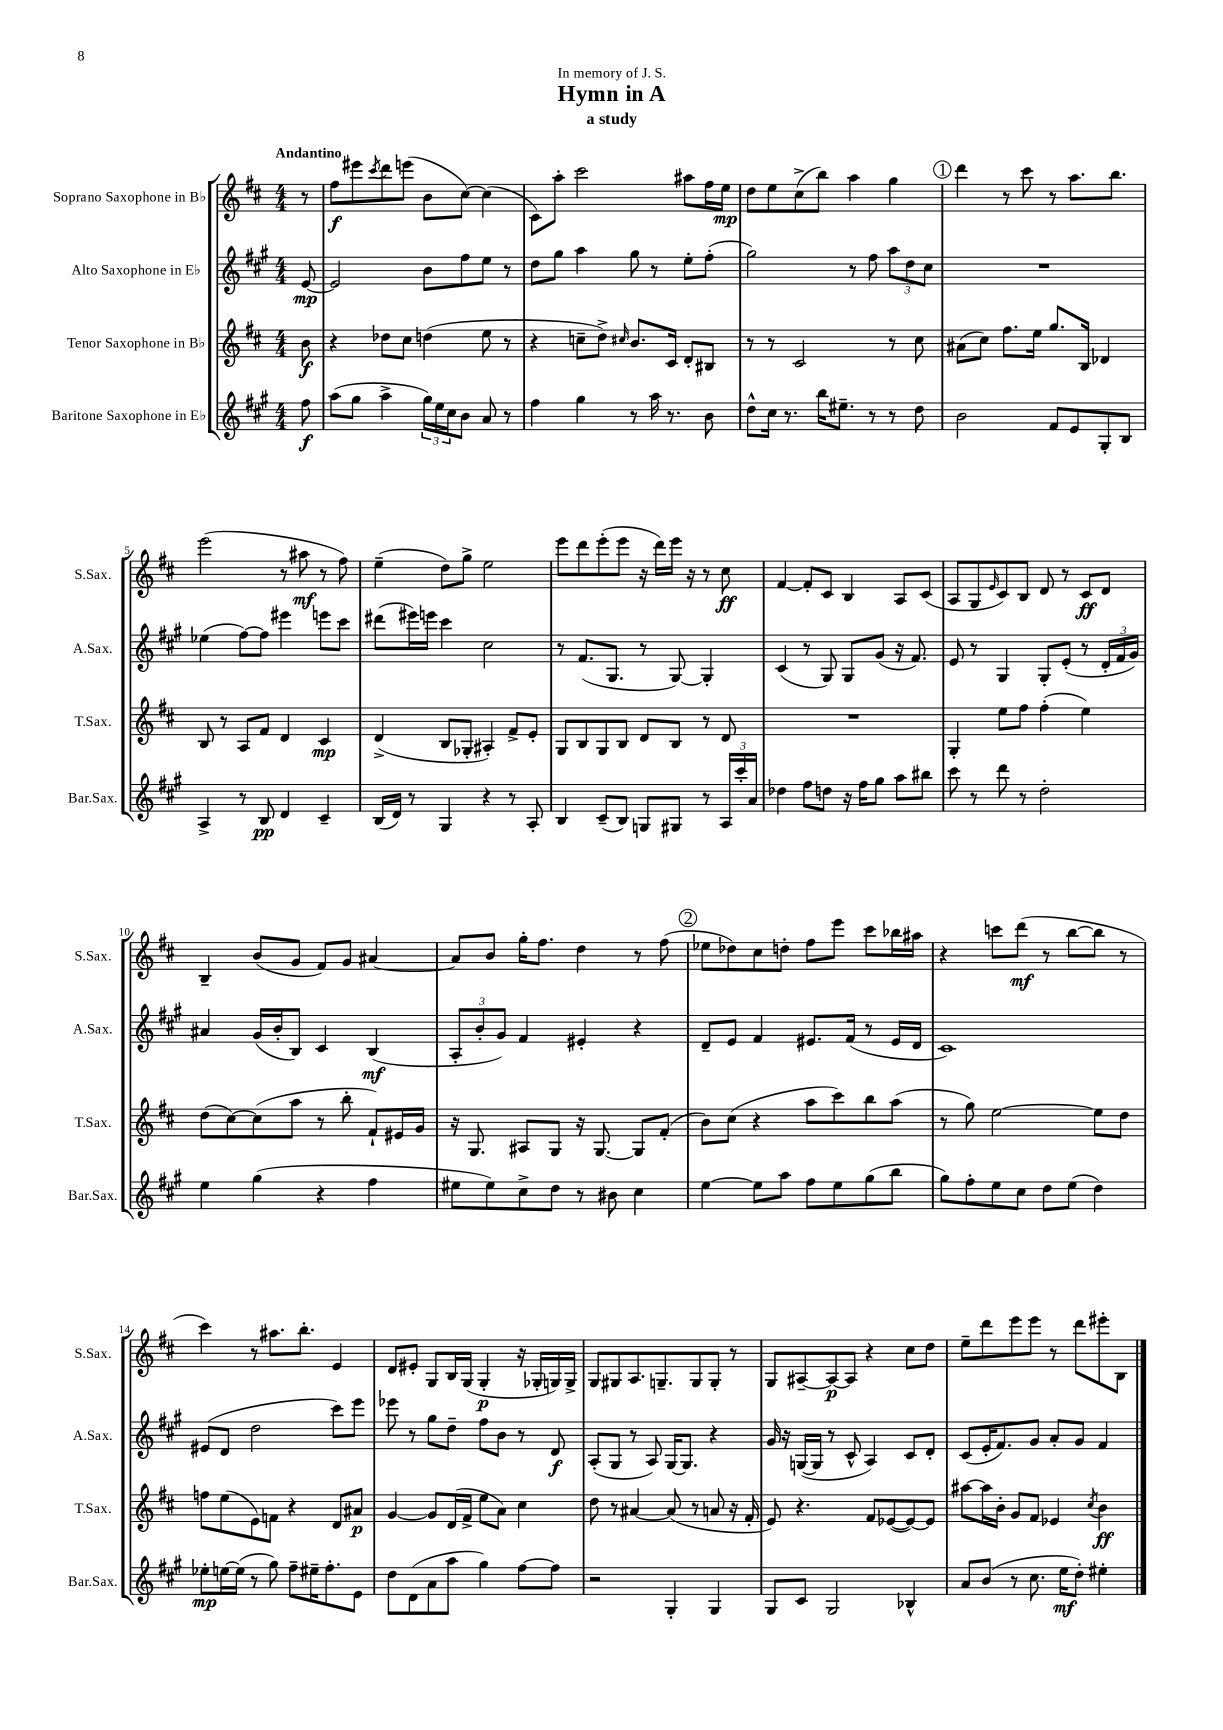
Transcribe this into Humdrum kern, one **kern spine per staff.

**kern	**dynam	**kern	**dynam	**kern	**dynam	**kern	**dynam
*part4	*part4	*part3	*part3	*part2	*part2	*part1	*part1
*staff4	*staff4	*staff3	*staff3	*staff2	*staff2	*staff1	*staff1
*I"Baritone Saxophone in E♭	*	*I"Tenor Saxophone in B♭	*	*I"Alto Saxophone in E♭	*	*I"Soprano Saxophone in B♭	*
*I'Bar.Sax.	*	*I'T.Sax.	*	*I'A.Sax.	*	*I'S.Sax.	*
*clefG2	*	*clefG2	*	*clefG2	*	*clefG2	*
*k[f#c#g#]	*	*k[f#c#]	*	*k[f#c#g#]	*	*k[f#c#]	*
*M4/4	*	*M4/4	*	*M4/4	*	*M4/4	*
=	=	=	=	=	=	=	=
!	!	!	!	!	!	!LO:TX:a:B:t=Andantino	!
8ff#\	f	8b\	f	[8e/	mp	8r	.
=1	=1	=1	=1	=1	=1	=1	=1
(8aa\L	.	4r	.	2e/]	.	8ff#\L	f
8gg#\J	.	.	.	.	.	8eee#X\	.
.	.	.	.	.	.	8qccc#/	.
4aa^\	.	8dd-X\L	.	.	.	8ddd\	.
.	.	8cc#\J	.	.	.	(8eeen\J	.
24gg#\LL)	.	(4ddn\	.	8b\L	.	8b\L	.
24ee\	.	.	.	.	.	.	.
24cc#\J	.	.	.	.	.	.	.
8b\J	.	.	.	8ff#\	.	[8cc#\J)	.
8a/	.	8ee\	.	8ee\J	.	(4cc#\]	.
8r	.	8r	.	8r	.	.	.
=2	=2	=2	=2	=2	=2	=2	=2
4ff#\	.	4r	.	8dd\L	.	8c#\L)	.
.	.	.	.	8gg#\J	.	8aa'\J	.
4gg#\	.	8ccn~\L	.	4aa\	.	2ccc#\	.
.	.	8dd^\J)	.	.	.	.	.
.	.	16qqcc#X/	.	.	.	.	.
8r	.	8.b/L	.	8gg#\	.	.	.
16aa\	.	.	.	8r	.	.	.
8.r	.	16c#/Jk	.	.	.	.	.
.	.	8d'/L	.	8ee'\L	.	8aa#X\L	.
8b\	.	8B#X/J	.	(8ff#'\J	.	16ff#\L	.
.	.	.	.	.	.	16ee\JJ	mp
=3	=3	=3	=3	=3	=3	=3	=3
8dd^^\L	.	8r	.	2gg#\)	.	8dd\L	.
16cc#\Jk	.	8r	.	.	.	8ee\	.
8.r	.	.	.	.	.	.	.
.	.	2c#/	.	.	.	(8cc#^\	.
16bb\KL	.	.	.	.	.	8bb\J)	.
8.ee#X~\J	.	.	.	.	.	.	.
.	.	.	.	8r	.	4aa\	.
8r	.	.	.	8ff#\	.	.	.
8r	.	8r	.	12aa\L	.	4gg\	.
.	.	.	.	12dd\	.	.	.
8dd\	.	8cc#\	.	.	.	.	.
.	.	.	.	12cc#\J	.	.	.
!!LO:REH:place=s1:t=1
=4	=4	=4	=4	=4	=4	=4	=4
2b\	.	(8a#X\L	.	1r	.	4ddd\	.
.	.	8cc#\J)	.	.	.	.	.
.	.	8.ff#\L	.	.	.	8r	.
.	.	.	.	.	.	8ccc#\	.
.	.	16ee\Jk	.	.	.	.	.
8f#/L	.	8.gg/L	.	.	.	8r	.
8e/	.	.	.	.	.	8.aa\L	.
.	.	16B/Jk	.	.	.	.	.
8G#'/	.	4d-X/	.	.	.	.	.
.	.	.	.	.	.	8.bb\J	.
8B/J	.	.	.	.	.	.	.
!!LO:LB:g=z
=5	=5	=5	=5	=5	=5	=5	=5
4A^/	.	8B/	.	(4ee-X\	.	(2eee\	.
.	.	8r	.	.	.	.	.
8r	.	8A/L	.	[8ff#\L)	.	.	.
8B/	pp	8f#/J	.	8ff#\J]	.	.	.
4d/	.	4d/	.	4eee#X\	.	8r	.
.	.	.	.	.	.	8aa#X\	mf
4c#~/	.	4c#/	mp	8eeen\L	.	8r	.
.	.	.	.	8ccc#\J	.	8ff#\)	.
=6	=6	=6	=6	=6	=6	=6	=6
(16B/LL	.	(4d^/	.	(8ddd#X\L	.	(4ee~\	.
16d/JJ)	.	.	.	.	.	.	.
8r	.	.	.	16eee#X\L)	.	.	.
.	.	.	.	16eeen\JJ	.	.	.
4G#/	.	8B/L	.	4ccc#\	.	8dd\L)	.
.	.	8G-X'/J	.	.	.	8gg^\J	.
4r	.	4A#X'/)	.	2cc#\	.	2ee\	.
8r	.	8f#^/L	.	.	.	.	.
8A'/	.	8e'/J	.	.	.	.	.
=7	=7	=7	=7	=7	=7	=7	=7
4B/	.	8G/L	.	8r	.	8eee\L	.
.	.	8B/	.	(8.f#/L	.	8ddd\	.
(8c#~/L	.	8G/	.	.	.	(8eee'\	.
.	.	.	.	8.G#/J	.	.	.
8B/J)	.	8B/J	.	.	.	8eee\J	.
8Gn/L	.	8d/L	.	8r	.	16r	.
.	.	.	.	.	.	16ddd\LL)	.
8G#X/J	.	8B/J	.	[8G#/)	.	16eee\JJ	.
.	.	.	.	.	.	16r	.
8r	.	8r	.	4G#'/]	.	8r	.
24A/LL	.	8d/	.	.	.	8cc#\	ff
24ccc#'/	.	.	.	.	.	.	.
24a/JJ	.	.	.	.	.	.	.
=8	=8	=8	=8	=8	=8	=8	=8
4dd-X\	.	1r	.	(4c#/	.	[4f#/	.
8ff#\L	.	.	.	8r	.	8f#'/L]	.
8ddn\J	.	.	.	8G#/)	.	8c#/J	.
16r	.	.	.	8G#/L	.	4B/	.
16ff#\KL	.	.	.	.	.	.	.
8gg#\J	.	.	.	(8g#/J	.	.	.
8aa\L	.	.	.	16r	.	8A/L	.
.	.	.	.	8.f#/)	.	.	.
8bb#X\J	.	.	.	.	.	(8c#/J	.
=9	=9	=9	=9	=9	=9	=9	=9
8ccc#\	.	4G'/	.	8e/	.	8A/L	.
8r	.	.	.	8r	.	8G/	.
.	.	.	.	.	.	16qqe/	.
8ddd\	.	8ee\L	.	4G#/	.	8c#/)	.
8r	.	8ff#\J	.	.	.	8B/J	.
2dd'\	.	(4ff#'\	.	8G#'/L	.	8d/	.
.	.	.	.	(8e'/J	.	8r	.
.	.	4ee\)	.	8r	.	8c#/L	ff
.	.	.	.	24d'/LL	.	8d/J	.
.	.	.	.	24f#/	.	.	.
.	.	.	.	24g#/JJ)	.	.	.
!!LO:LB:g=z
=10	=10	=10	=10	=10	=10	=10	=10
4ee\	.	(8dd\L	.	4a#X/	.	4B~/	.
.	.	[8cc#\)	.	.	.	.	.
(4gg#\	.	(8cc#\]	.	(16g#/LL	.	(8b/L	.
.	.	.	.	16b'/J	.	.	.
.	.	8aa\J	.	8B/J)	.	8g/J	.
4r	.	8r	.	4c#/	.	8f#/L)	.
.	.	8bb'\	.	.	.	8g/J	.
4ff#\	.	8f#`/L)	.	(4B/	mf	[4a#X/	.
.	.	16e#X/L	.	.	.	.	.
.	.	16g/JJ	.	.	.	.	.
=11	=11	=11	=11	=11	=11	=11	=11
8ee#X\L	.	16r	.	12A'/L	.	8a#/L]	.
.	.	8.G/	.	.	.	.	.
.	.	.	.	12b'/	.	.	.
8ee#\)	.	.	.	.	.	8b/J	.
.	.	.	.	12g#/J)	.	.	.
8cc#^\	.	8A#X/L	.	4f#/	.	16gg'\KL	.
.	.	.	.	.	.	8.ff#\J	.
8dd\J	.	8G/J	.	.	.	.	.
8r	.	16r	.	4e#X'/	.	4dd\	.
.	.	[8.G/	.	.	.	.	.
8b#X\	.	.	.	.	.	.	.
4cc#\	.	8G/L]	.	4r	.	8r	.
.	.	(8f#'/J	.	.	.	(8ff#\	.
!!LO:REH:place=s1:t=2
=12	=12	=12	=12	=12	=12	=12	=12
[4ee\	.	8b\L)	.	8d~/L	.	8ee-X\L	.
.	.	(8cc#\J	.	8e/J	.	8dd-X\)	.
8ee\L]	.	4r	.	4f#/	.	8cc#\	.
8aa\J	.	.	.	.	.	8ddn'\J	.
8ff#\L	.	8aa\L	.	8.e#X/L	.	8ff#\L	.
8ee\	.	8ccc#\)	.	.	.	8eee\J	.
.	.	.	.	(16f#/Jk	.	.	.
(8gg#\	.	8bb\	.	8r	.	8ccc#\L	.
8bb\J	.	(8aa\J	.	16e#/LL	.	16bb-X\L	.
.	.	.	.	16d/JJ	.	16aa#X\JJ	.
=13	=13	=13	=13	=13	=13	=13	=13
8gg#\L)	.	8r	.	1c#)	.	4r	.
8ff#'\	.	8gg\)	.	.	.	.	.
8ee\	.	[2ee\	.	.	.	8cccn\L	.
8cc#\J	.	.	.	.	.	(8ddd\J	mf
8dd\L	.	.	.	.	.	8r	.
(8ee\J	.	.	.	.	.	[8bb\L	.
4dd\)	.	8ee\L]	.	.	.	8bb\J]	.
.	.	8dd\J	.	.	.	8r	.
!!LO:LB:g=z
=14	=14	=14	=14	=14	=14	=14	=14
8ee-X'\L	mp	8ffn\L	.	(8e#X/L	.	4ccc#\)	.
[16een\L	.	(8ee\	.	8d/J	.	.	.
(16ee\JJ]	.	.	.	.	.	.	.
8r	.	8e\)	.	2dd\	.	8r	.
8gg#\)	.	8fn\J	.	.	.	8.aa#X\L	.
8ff#~\L	.	4r	.	.	.	.	.
.	.	.	.	.	.	8.bb'\J	.
16ee#X~\K	.	.	.	.	.	.	.
8.ff#'\	.	.	.	.	.	.	.
.	.	8d/L	.	8ccc#\L)	.	4e/	.
8e\J	.	8a#X/J	p	8eee\J	.	.	.
=15	=15	=15	=15	=15	=15	=15	=15
8dd\L	.	[4g/	.	8eee-X\	.	8d/L	.
(8d\	.	.	.	8r	.	8e#X'/J	.
8a\	.	8g/L]	.	8gg#\L	.	8G/L	.
8aa\J	.	(16d/L	.	8dd~\J	.	16B/L	.
.	.	16f#^/JJ	.	.	.	(16G/JJ	.
4gg#\)	.	8ee\L	.	8ff#\L	.	4G'/	p
.	.	8a\J)	.	8b\J	.	.	.
[8ff#\L	.	4cc#\	.	8r	.	16r	.
.	.	.	.	.	.	16G-X'/LL	.
8ff#\J]	.	.	.	8d/	f	16Gn/)	.
.	.	.	.	.	.	16G^/JJ	.
=16	=16	=16	=16	=16	=16	=16	=16
2r	.	8dd\	.	(8A'/L	.	8G/L	.
.	.	8r	.	8G#/J	.	8G#X/	.
.	.	[4a#X/	.	8r	.	8.A/	.
.	.	.	.	8A/)	.	.	.
.	.	.	.	.	.	8.Gn~/	.
4G#'/	.	(8a#/]	.	[16G#/KL	.	.	.
.	.	.	.	8.G#/J]	.	.	.
.	.	8r	.	.	.	8G/	.
4G#/	.	8an/	.	4r	.	8G'/J	.
.	.	16r	.	.	.	8r	.
.	.	16f#'/	.	.	.	.	.
=17	=17	=17	=17	=17	=17	=17	=17
8G#/L	.	8e/)	.	16g#/	.	8G/L	.
.	.	.	.	16r	.	.	.
8c#/J	.	4.r	.	([16Gn/LL	.	[8A#X~/	.
.	.	.	.	16G/JJ]	.	.	.
2G#/	.	.	.	8r	.	8A#/_	p
.	.	.	.	8c#^^/	.	8A#/J]	.
.	.	8f#/L	.	4A/)	.	4r	.
.	.	([8e-X/	.	.	.	.	.
4B-X^^/	.	8e-/_)	.	8c#/L	.	8cc#\L	.
.	.	8e-/J]	.	8d'/J	.	8dd\J	.
=18	=18	=18	=18	=18	=18	=18	=18
8a/L	.	[8aa#X\L	.	(8c#/L	.	8ee~\L	.
(8b/J	.	16aa#\L]	.	16e'/K	.	8ddd\	.
.	.	16b'\JJ	.	8.f#/)	.	.	.
8r	.	8g/L	.	.	.	8eee\	.
8.cc#\	.	8f#/J	.	8g#/J	.	8eee\J	.
.	.	4e-X/	.	8a'/L	.	8r	.
16ee\KL	mf	.	.	.	.	.	.
8dd'\J)	.	.	.	8g#/J	.	8ddd\L	.
.	.	8qcc#/	.	.	.	.	.
4ee#X'\	.	4b\	ff	4f#/	.	8eee#X'\	.
.	.	.	.	.	.	8B\J	.
==	==	==	==	==	==	==	==
*-	*-	*-	*-	*-	*-	*-	*-
